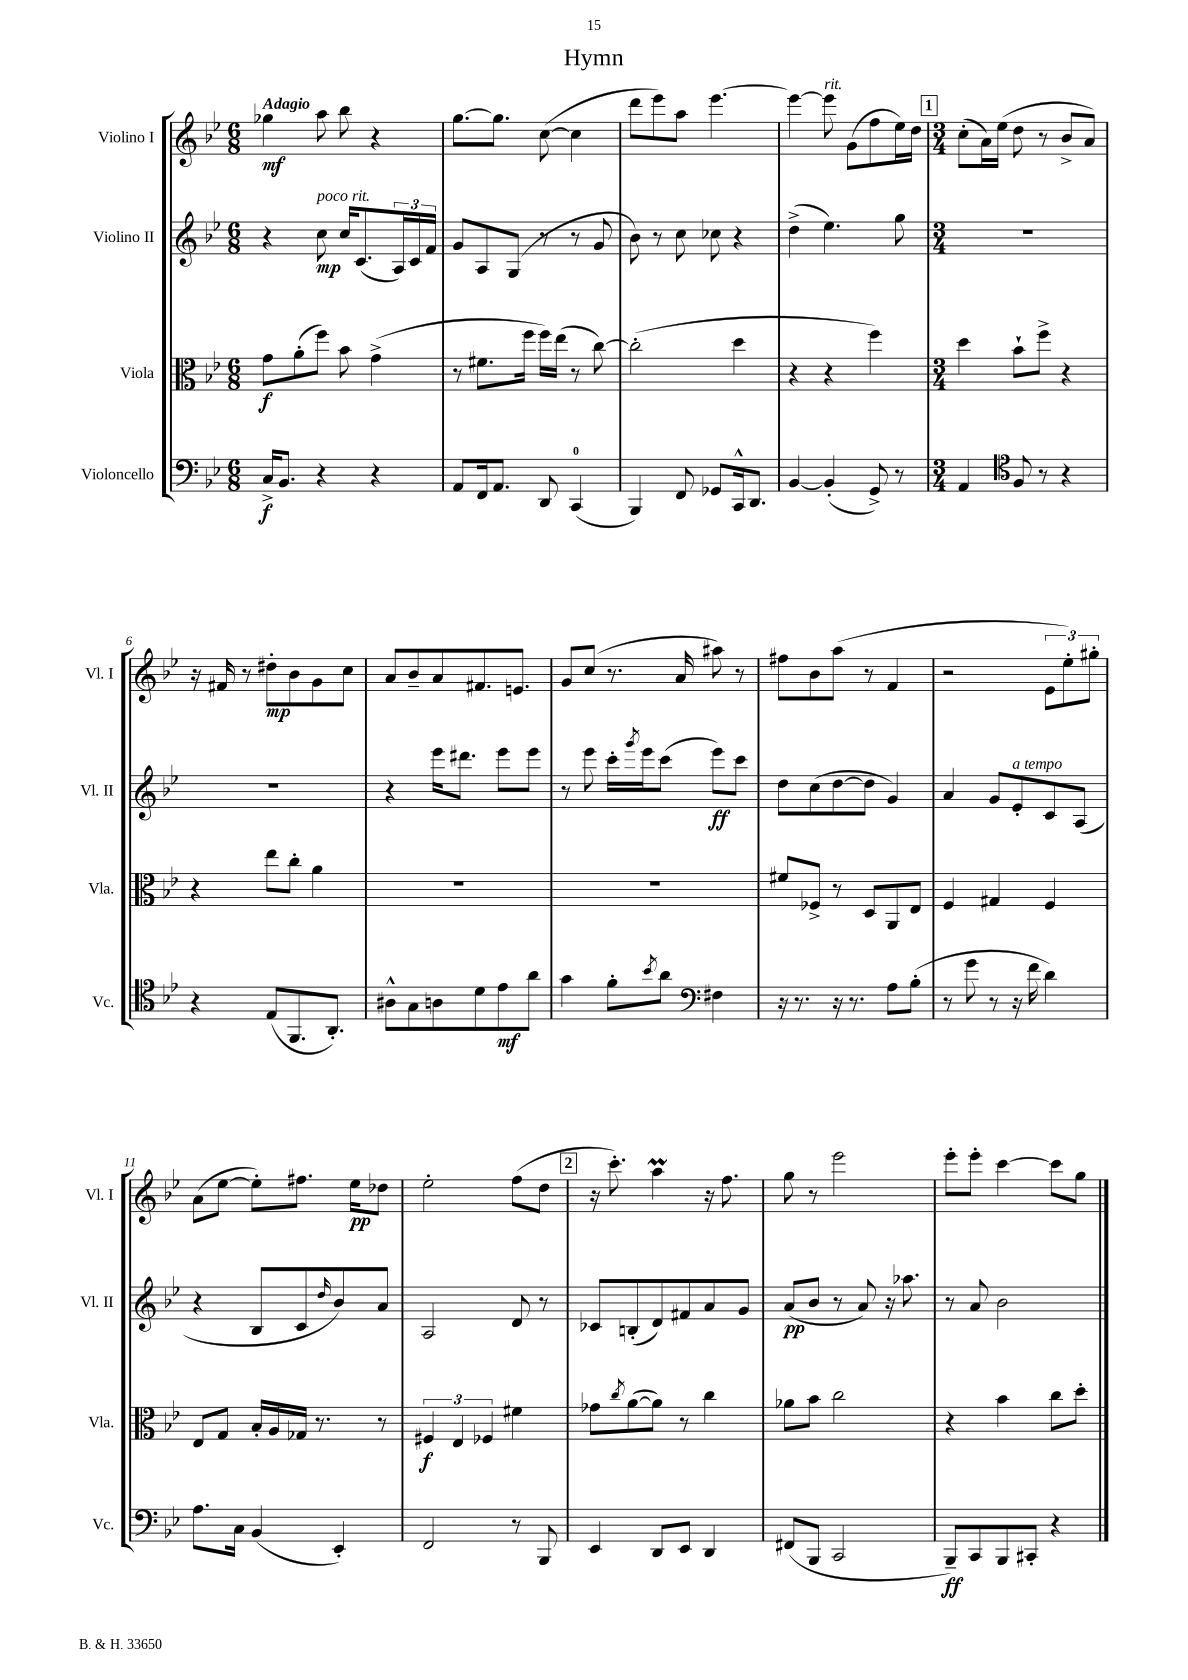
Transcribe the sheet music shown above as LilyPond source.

\header { title = "Hymn" }
<<
\new StaffGroup <<
\new Staff = "s0" \with { instrumentName = "Violino I" shortInstrumentName = "Vl. I" } {
    \clef treble \key bes \major \numericTimeSignature \time 6/8 \tempo "Adagio"
    ges''4\mf a''8 bes''8 r4 |
    g''8.~ g''8. c''8~( c''4 |
    d'''8 ees'''8) a''8 ees'''4.~ |
    ees'''4~ ees'''8^\markup { \italic "rit." } g'8( f''8 ees''16) d''16 |
    \mark \markup { \box "1" } \numericTimeSignature \time 3/4 c''8-.( a'16) ees''16( d''8 r8 bes'8-> a'8) |
    r16 fis'16 r8 dis''8-.\mp bes'8 g'8 c''8 |
    a'8 bes'8-- a'8 fis'8. e'8. |
    g'8 c''8( r8. a'16 ais''8) r8 |
    fis''8 bes'8 a''8( r8 f'4 |
    r2 \tuplet 3/2 { ees'8 ees''8-.) gis''8-. } |
    a'8( ees''8~ ees''8-.) fis''8. ees''16\pp des''8 |
    ees''2-. f''8( d''8 |
    \mark \markup { \box "2" } r16 c'''8.-.) a''4\prall r16 f''8. |
    g''8 r8 ees'''2 |
    ees'''8-. ees'''8-. c'''4~ c'''8 g''8 \bar "|." |
}
\new Staff = "s1" \with { instrumentName = "Violino II" shortInstrumentName = "Vl. II" } {
    \clef treble \key bes \major \numericTimeSignature \time 6/8
    r4 c''8\mp^\markup { \italic "poco rit." } c''16 c'8.( \tuplet 3/2 { a16) c'16 f'16 } |
    g'8 a8 g8( r8 r8 g'8 |
    bes'8) r8 c''8 ces''8 r4 |
    d''4->( ees''4.) g''8 |
    \mark \markup { \box "1" } \numericTimeSignature \time 3/4 R2. |
    R2. |
    r4 ees'''16 dis'''8. ees'''8 ees'''8 |
    r8 ees'''8 c'''16-. \acciaccatura { g'''8 } ees'''16 c'''8( ees'''8\ff) c'''8 |
    d''8 c''8( d''8~ d''8 g'4) |
    a'4 g'8 ees'8-.^\markup { \italic "a tempo" } c'8 a8( |
    r4 bes8 c'8 \grace { d''16 } bes'8) a'8 |
    a2 d'8 r8 |
    \mark \markup { \box "2" } ces'8 b8-.( d'8) fis'8 a'8 g'8 |
    a'8\pp( bes'8 r8 a'8) r16 aes''8. |
    r8 a'8 bes'2 \bar "|." |
}
\new Staff = "s2" \with { instrumentName = "Viola" shortInstrumentName = "Vla." } {
    \clef alto \key bes \major \numericTimeSignature \time 6/8
    g'8\f a'8-.( f''8) bes'8 g'4->( |
    r8 fis'8. f''16 f''16) ees''16( r8 c''8~) |
    c''2-.( d''4 |
    r4 r4 f''4) |
    \mark \markup { \box "1" } \numericTimeSignature \time 3/4 d''4 bes'8-! f''8-> r4 |
    r4 ees''8 c''8-. a'4 |
    R2. |
    R2. |
    fis'8 fes8-> r8 d8 a,8 ees8 |
    f4 gis4 f4 |
    ees8 g8 bes16-. a16 ges16 r8. r8 |
    \tuplet 3/2 { fis4\f ees4 fes4 } fis'4 |
    \mark \markup { \box "2" } ges'8 \acciaccatura { c''8 } a'8~( a'8) r8 c''4 |
    aes'8 bes'8 c''2 |
    r4 bes'4 c''8 d''8-. \bar "|." |
}
\new Staff = "s3" \with { instrumentName = "Violoncello" shortInstrumentName = "Vc." } {
    \clef bass \key bes \major \numericTimeSignature \time 6/8
    c16->\f bes,8. r4 r4 |
    a,8 f,16 a,8. d,8 c,4-0( |
    bes,,4) f,8 ges,8 c,16-^ d,8. |
    bes,4~ bes,4-.( g,8->) r8 |
    \mark \markup { \box "1" } \numericTimeSignature \time 3/4 a,4 \clef tenor f8 r8 r4 |
    r4 ees8( f,8. a,8.-.) |
    ais8-^ g8 a8 d'8 ees'8\mf a'8 |
    g'4 f'8-. \acciaccatura { bes'8 } a'8 \clef bass fis4 |
    r16 r8. r16 r8. a8 bes8-.( |
    r8 g'8 r8 r16 f'16 d'4) |
    a8. c16 bes,4( ees,4-.) |
    f,2 r8 bes,,8 |
    \mark \markup { \box "2" } ees,4 d,8 ees,8 d,4 |
    fis,8( bes,,8 c,2 |
    bes,,8--\ff) c,8 bes,,8 cis,8-. r4 \bar "|." |
}
>>
>>
